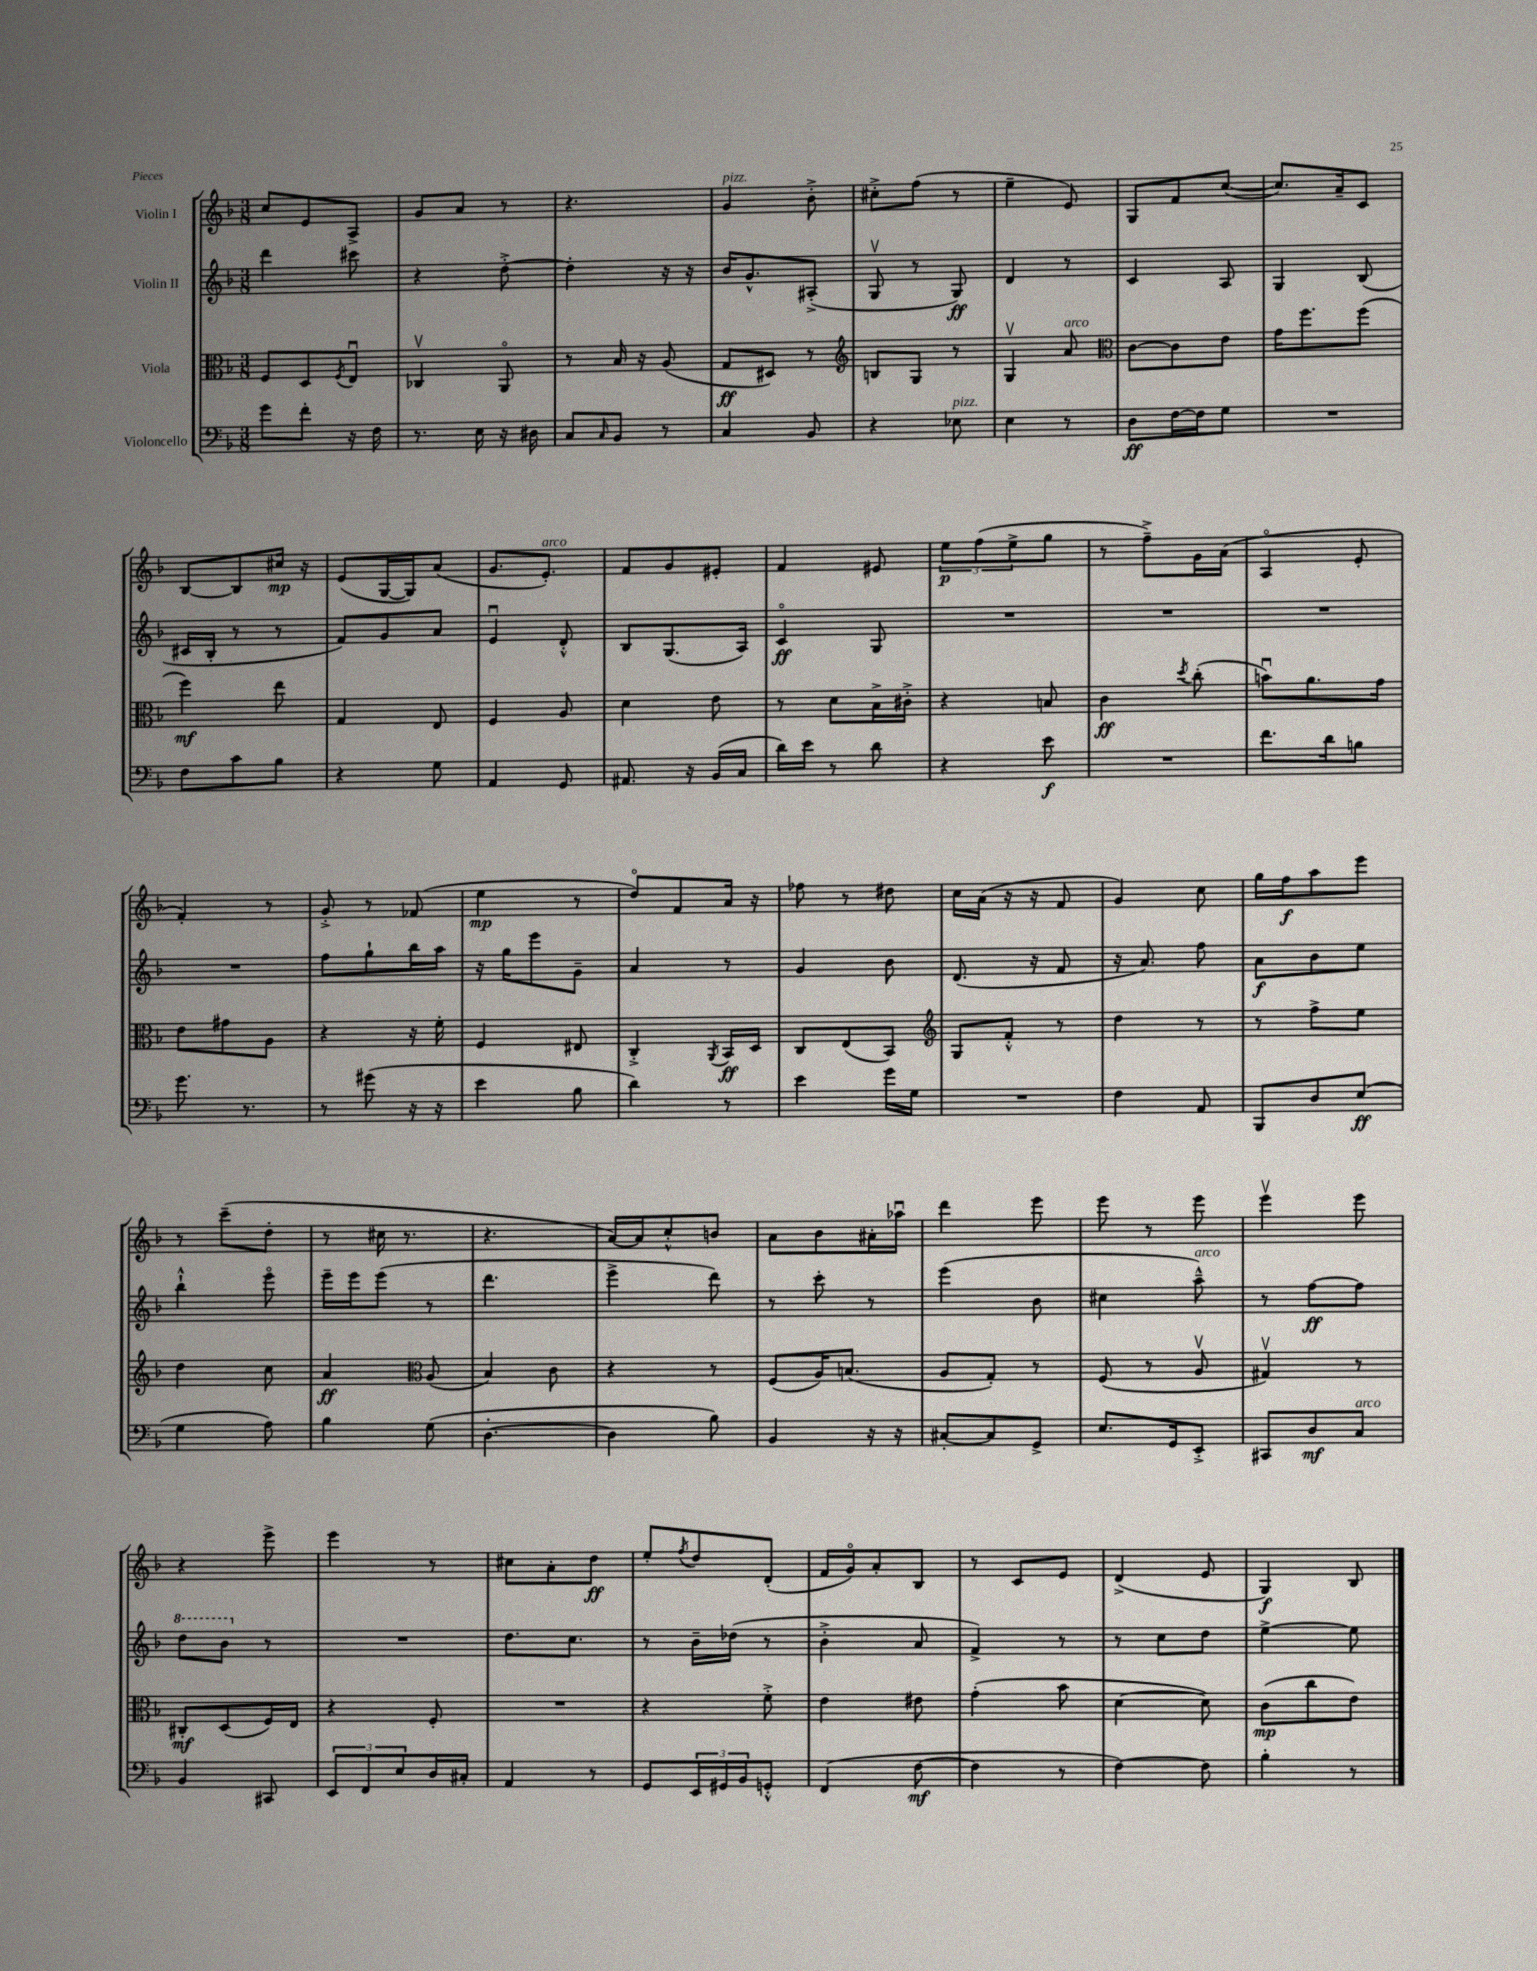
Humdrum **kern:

**kern	**dynam	**kern	**dynam	**kern	**dynam	**kern	**dynam
*part4	*part4	*part3	*part3	*part2	*part2	*part1	*part1
*staff4	*staff4	*staff3	*staff3	*staff2	*staff2	*staff1	*staff1
*I"Violoncello	*	*I"Viola	*	*I"Violin II	*	*I"Violin I	*
*clefF4	*	*clefC3	*	*clefG2	*	*clefG2	*
*k[b-]	*	*k[b-]	*	*k[b-]	*	*k[b-]	*
*M3/8	*	*M3/8	*	*M3/8	*	*M3/8	*
=17	=17	=17	=17	=17	=17	=17	=17
8g\L	.	8F/L	.	4ddd\	.	8cc/L	.
8f'\J	.	8D/	.	.	.	8e/	.
.	.	8qF/	.	.	.	.	.
16r	.	8Eu/J	.	8ccc#X\	.	8A^/J	.
16F\	.	.	.	.	.	.	.
=18	=18	=18	=18	=18	=18	=18	=18
8.r	.	4C-Xv/	.	4r	.	8g/L	.
.	.	.	.	.	.	8a/J	.
16E\	.	.	.	.	.	.	.
16r	.	8AA/	.	[8dd'^\	.	8r	.
16D#X\	.	.	.	.	.	.	.
=19	=19	=19	=19	=19	=19	=19	=19
8C/L	.	8r	.	4dd'\]	.	4.r	.
16qqC/	.	.	.	.	.	.	.
8BB-/J	.	16B-/	.	.	.	.	.
.	.	16r	.	.	.	.	.
8r	.	(8A/	.	16r	.	.	.
.	.	.	.	16r	.	.	.
=20	=20	=20	=20	=20	=20	=20	=20
!	!	!	!	!	!	!LO:TX:a:i:t=pizz.	!
4C/	.	8G/L	ff	16b-/KL	.	4g/	.
.	.	.	.	8.g^^/	.	.	.
.	.	8D#X/J)	.	.	.	.	.
8BB-/	.	8r	.	(8A#X'^/J	.	8b-'^\	.
=21	=21	=21	=21	=21	=21	=21	=21
*	*	*clefG2	*	*	*	*	*
4r	.	8Bn/L	.	8Gv/	.	8cc#X'^\L	.
.	.	8G/J	.	8r	.	(8ff\J	.
!LO:TX:a:i:t=pizz.	!	!	!	!	!	!	!
8E-X\	.	8r	.	8G/)	ff	8r	.
=22	=22	=22	=22	=22	=22	=22	=22
4E\	.	4Gv/	.	4d/	.	4ee~\	.
!	!	!LO:TX:a:i:t=arco	!	!	!	!	!
8r	.	8a/	.	8r	.	8e/)	.
=23	=23	=23	=23	=23	=23	=23	=23
*	*	*clefC3	*	*	*	*	*
8D\L	ff	[8c\L	.	4c/	.	8G/L	.
[16F\L	.	8c\]	.	.	.	8f/	.
16F\J]	.	.	.	.	.	.	.
8G\J	.	8e\J	.	8A/	.	([8cc/J	.
=24	=24	=24	=24	=24	=24	=24	=24
4.r	.	16g\KL	.	4G/	.	8.cc/L])	.
.	.	8.ff\	.	.	.	.	.
.	.	.	.	.	.	16a~/k	.
.	.	(8ff\J	.	(8B-/	.	8c/J	.
!!LO:LB:g=z
=25	=25	=25	=25	=25	=25	=25	=25
8F\L	.	4ff\)	mf	16c#X/LL	.	[8B-/L	.
.	.	.	.	16B-'/JJ	.	.	.
8c\	.	.	.	8r	.	8B-/]	.
8B-\J	.	8ee\	.	8r	.	16cc#X/Jk	mp
.	.	.	.	.	.	16r	.
=26	=26	=26	=26	=26	=26	=26	=26
4r	.	4G/	.	8f/L)	.	(8e/L	.
.	.	.	.	8g/	.	[16G/L	.
.	.	.	.	.	.	16G/J])	.
8G\	.	8E/	.	8a/J	.	(8a/J	.
=27	=27	=27	=27	=27	=27	=27	=27
4AA/	.	4F/	.	4eu/	.	8.g/L	.
!	!	!	!	!	!	!LO:TX:a:i:t=arco	!
.	.	.	.	.	.	8.e'/J)	.
8GG/	.	8A/	.	8d'^^/	.	.	.
=28	=28	=28	=28	=28	=28	=28	=28
8.AA#X/	.	4d\	.	8B-/L	.	8f/L	.
.	.	.	.	(8.G/	.	8g/	.
16r	.	.	.	.	.	.	.
(16BB-/LL	.	8e\	.	.	.	8e#X'/J	.
16C/JJ	.	.	.	16A/Jk)	.	.	.
=29	=29	=29	=29	=29	=29	=29	=29
16d\LL)	.	8r	.	4c/	ff	4f/	.
16e\JJ	.	.	.	.	.	.	.
8r	.	8d\L	.	.	.	.	.
8d\	.	16B-^\L	.	8G/	.	8e#X/	.
.	.	16c#X'^\JJ	.	.	.	.	.
=30	=30	=30	=30	=30	=30	=30	=30
4r	.	4r	.	4.r	.	12ee\L	p
.	.	.	.	.	.	(12ff\	.
.	.	.	.	.	.	12ee^\	.
8e\	f	8Bn/	.	.	.	8gg\J	.
=31	=31	=31	=31	=31	=31	=31	=31
4.r	.	4c\	ff	4.r	.	8r	.
.	.	.	.	.	.	8ff~^\L)	.
.	.	8qdd/	.	.	.	.	.
.	.	(8cc'\	.	.	.	16g\L	.
.	.	.	.	.	.	(16a\JJ	.
=32	=32	=32	=32	=32	=32	=32	=32
8.f\L	.	8bnu\L)	.	4.r	.	4A/	.
.	.	8.a\	.	.	.	.	.
16d\k	.	.	.	.	.	.	.
8Bn\J	.	.	.	.	.	8e'/	.
.	.	16g\Jk	.	.	.	.	.
!!LO:LB:g=z
=33	=33	=33	=33	=33	=33	=33	=33
8.g\	.	8e\L	.	4.r	.	4f'/)	.
.	.	8g#X\	.	.	.	.	.
8.r	.	.	.	.	.	.	.
.	.	8A\J	.	.	.	8r	.
=34	=34	=34	=34	=34	=34	=34	=34
8r	.	4r	.	8ff\L	.	8g'^/	.
(8g#X\	.	.	.	8gg`\	.	8r	.
16r	.	16r	.	16bb-\L	.	(8f-X/	.
16r	.	16f'\	.	16aa\JJ	.	.	.
=35	=35	=35	=35	=35	=35	=35	=35
4e\	.	4F/	.	16r	.	4ee\	mp
.	.	.	.	16gg\KL	.	.	.
.	.	.	.	8eee\	.	.	.
8B-\	.	8E#X/	.	8g~\J	.	8r	.
=36	=36	=36	=36	=36	=36	=36	=36
4d\)	.	4C'^/	.	4a/	.	8dd/L)	.
.	.	.	.	.	.	8f/	.
.	.	8qAA/	.	.	.	.	.
8r	.	16BB-/LL	ff	8r	.	16a/Jk	.
.	.	16D/JJ	.	.	.	16r	.
=37	=37	=37	=37	=37	=37	=37	=37
4e\	.	8C/L	.	4g/	.	8ff-X\	.
.	.	(8E/	.	.	.	8r	.
16g\LL	.	8BB-/J)	.	8b-\	.	8dd#X\	.
16G\JJ	.	.	.	.	.	.	.
=38	=38	=38	=38	=38	=38	=38	=38
*	*	*clefG2	*	*	*	*	*
4.r	.	8G/L	.	(8.d/	.	16cc\LL	.
.	.	.	.	.	.	(16a\JJ	.
.	.	8f'^^/J	.	.	.	16r	.
.	.	.	.	16r	.	16r	.
.	.	8r	.	8f/	.	8f/	.
=39	=39	=39	=39	=39	=39	=39	=39
4F\	.	4dd\	.	16r	.	4g/)	.
.	.	.	.	8.a/)	.	.	.
8AA/	.	8r	.	8ff\	.	8cc\	.
=40	=40	=40	=40	=40	=40	=40	=40
8BBB-/L	.	8r	.	8a\L	f	16gg\LL	.
.	.	.	.	.	.	16ff\J	f
8D/	.	8ff^\L	.	8b-\	.	8aa\	.
(8E/J	ff	8ee\J	.	8ee\J	.	8eee\J	.
!!LO:LB:g=z
=41	=41	=41	=41	=41	=41	=41	=41
4G\	.	4dd\	.	4bb-`^^\	.	8r	.
.	.	.	.	.	.	(8ccc~\L	.
8A\)	.	8cc\	.	8eee\	.	8dd'\J	.
=42	=42	=42	=42	=42	=42	=42	=42
4B-\	.	4a/	ff	16eee~\LL	.	8r	.
.	.	.	.	16eee\J	.	.	.
.	.	.	.	(8eee\J	.	16cc#X\	.
.	.	.	.	.	.	8.r	.
*	*	*clefC3	*	*	*	*	*
(8G\	.	(8A/	.	8r	.	.	.
=43	=43	=43	=43	=43	=43	=43	=43
[4.D'\	.	4B-/)	.	4.ddd\	.	4.r	.
.	.	8c\	.	.	.	.	.
=44	=44	=44	=44	=44	=44	=44	=44
4D\]	.	4r	.	4eee^\	.	[16a/LL)	.
.	.	.	.	.	.	16a/J]	.
.	.	.	.	.	.	8cc'^^/	.
8B-\)	.	8r	.	8ddd\)	.	8bn/J	.
=45	=45	=45	=45	=45	=45	=45	=45
4BB-/	.	(8F/L	.	8r	.	8a\L	.
.	.	16A/K)	.	8ccc'\	.	8b-\	.
.	.	(8.Bn/J	.	.	.	.	.
16r	.	.	.	8r	.	16a#X'\L	.
16r	.	.	.	.	.	16aa-Xu\JJ	.
=46	=46	=46	=46	=46	=46	=46	=46
[8C#X'/L	.	8A/L	.	(4eee\	.	4ddd\	.
8C#/]	.	8G'/J)	.	.	.	.	.
8GG^/J	.	8r	.	8b-\	.	8eee\	.
=47	=47	=47	=47	=47	=47	=47	=47
8.E/L	.	(8F/	.	4cc#X\	.	8eee\	.
.	.	8r	.	.	.	8r	.
16GG/k	.	.	.	.	.	.	.
!	!	!	!	!LO:TX:a:i:t=arco	!	!	!
8EE'^/J	.	8Av/	.	8aa~^^\)	.	8eee\	.
=48	=48	=48	=48	=48	=48	=48	=48
8CC#X/L	.	4G#Xv/)	.	8r	.	4eeev\	.
8D/	mf	.	.	[8ff\L	ff	.	.
!LO:TX:a:i:t=arco	!	!	!	!	!	!	!
8C/J	.	8r	.	8ff\J]	.	8eee\	.
!!LO:LB:g=z
=49	=49	=49	=49	=49	=49	=49	=49
*	*	*	*	*8va	*	*	*
4BB-/	.	8C#X'/L	mf	8ddd\L	.	4r	.
.	.	(8D/	.	8bb-\J	.	.	.
*	*	*	*	*X8va	*	*	*
8CC#X/	.	16F/L)	.	8r	.	8eee^\	.
.	.	16E/JJ	.	.	.	.	.
=50	=50	=50	=50	=50	=50	=50	=50
12EE/L	.	4r	.	4.r	.	4eee\	.
12FF/	.	.	.	.	.	.	.
12E/	.	.	.	.	.	.	.
16D/L	.	8F'/	.	.	.	8r	.
16C#X'/JJ	.	.	.	.	.	.	.
=51	=51	=51	=51	=51	=51	=51	=51
4AA/	.	4.r	.	8.dd\L	.	8cc#X\L	.
.	.	.	.	.	.	8a'\	.
.	.	.	.	8.cc\J	.	.	.
8r	.	.	.	.	.	8dd\J	ff
=52	=52	=52	=52	=52	=52	=52	=52
8GG/L	.	4r	.	8r	.	8ee'/L	.
.	.	.	.	.	.	8qff/	.
24EE/L	.	.	.	16b-~\LL	.	8dd/	.
24GG#X/	.	.	.	.	.	.	.
.	.	.	.	(16dd-X\JJ	.	.	.
24BB-/J	.	.	.	.	.	.	.
8GGn'^^/J	.	8f'^\	.	8r	.	(8d'/J	.
=53	=53	=53	=53	=53	=53	=53	=53
(4FF/	.	4e\	.	4b-'^\	.	16f/LL	.
.	.	.	.	.	.	16g/J)	.
.	.	.	.	.	.	8a'/	.
[8F\	mf	8e#X\	.	8a/	.	8B-/J	.
=54	=54	=54	=54	=54	=54	=54	=54
4F\]	.	(4g'\	.	4f^/)	.	8r	.
.	.	.	.	.	.	8c/L	.
8r	.	8b-\	.	8r	.	8e/J	.
=55	=55	=55	=55	=55	=55	=55	=55
[4F\)	.	[4d\	.	8r	.	(4d^/	.
.	.	.	.	8cc\L	.	.	.
8F\]	.	8d\])	.	8dd\J	.	8e/	.
=56	=56	=56	=56	=56	=56	=56	=56
4B-'\	.	(8c\L	mp	[4ee^\	.	4G/)	f
.	.	8cc\	.	.	.	.	.
8r	.	8e\J)	.	8ee\]	.	8B-/	.
==	==	==	==	==	==	==	==
*-	*-	*-	*-	*-	*-	*-	*-
